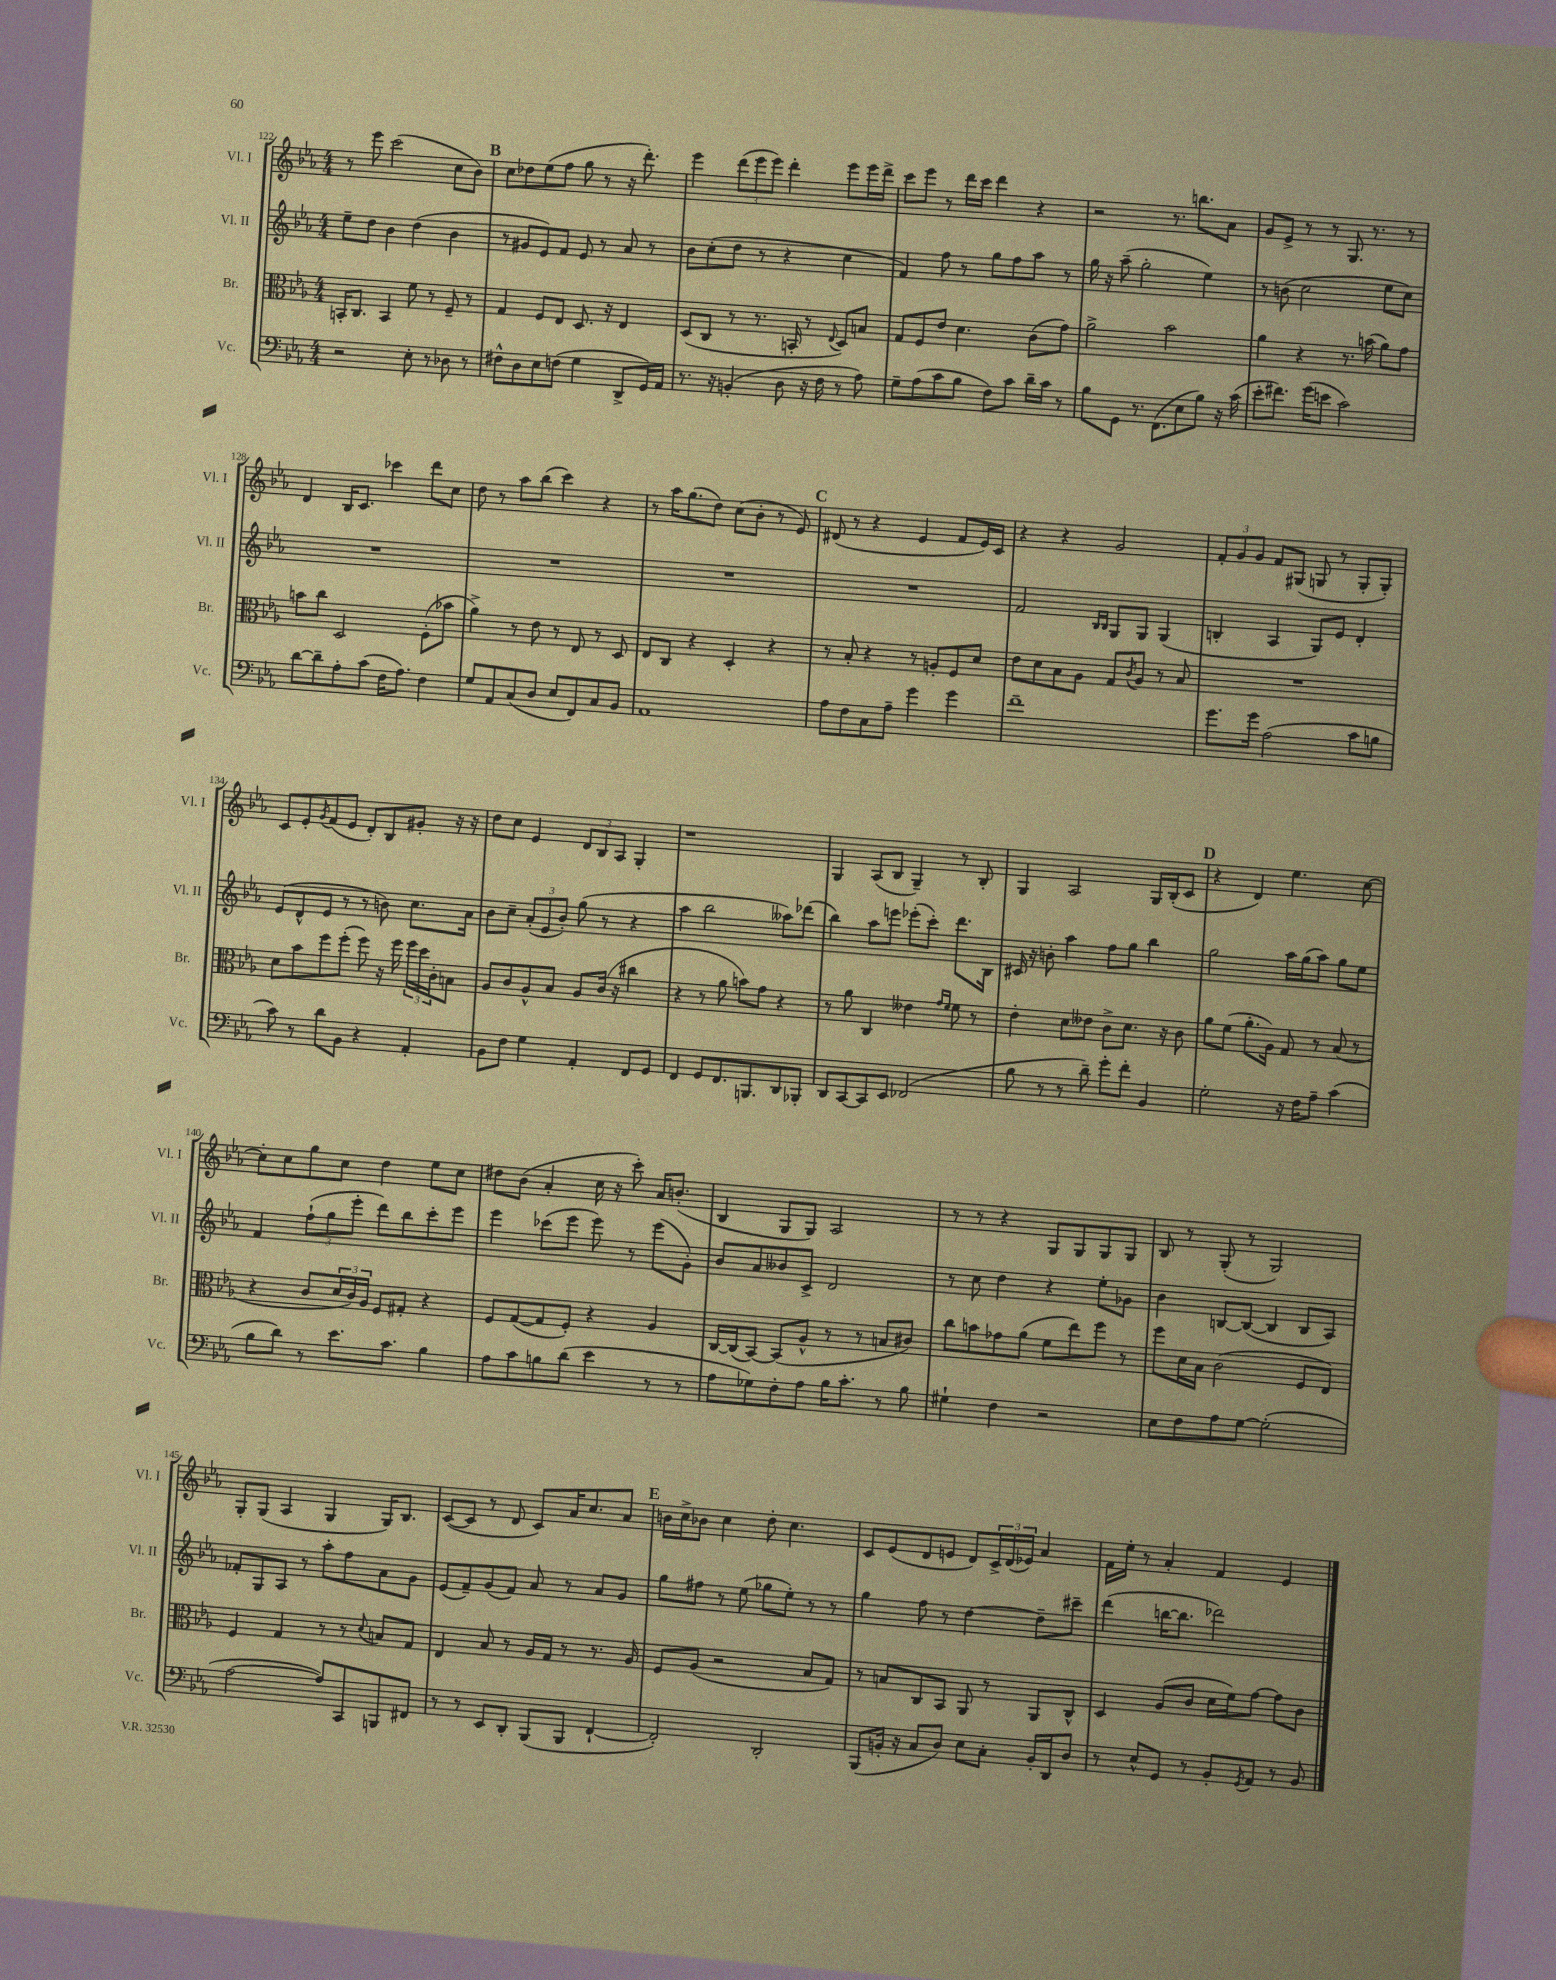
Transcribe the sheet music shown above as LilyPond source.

<<
\new StaffGroup <<
\new Staff = "s0" \with { instrumentName = "Vl. I" shortInstrumentName = "Vl. I" } {
    \clef treble \key ees \major \numericTimeSignature \time 4/4
    r8 ees'''8 c'''2( c''8 bes'8) |
    \mark \markup { \bold "B" } c''8 des''8 ees''8( f''8 g''8 r8 r16 d'''8.-.) |
    ees'''4 \tuplet 3/2 { d'''8( ees'''8 ees'''8) } d'''4-. ees'''8 ees'''16 d'''16-> |
    c'''8 ees'''8 r8 d'''16 c'''16 d'''4 r4 |
    r2 r8. b''8. aes'8 |
    g'8 ees'8-> r8 r8 g8. r8. r8 |
    d'4 bes16 c'8. ces'''4 d'''8 c''8 |
    d''8 r8 aes''8 bes''8( c'''4) r4 |
    r8 aes''16 g''8.( d''8) c''8( bes'8-. r8 ees'8) |
    \mark \markup { \bold "C" } dis'8( r8 r4 ees'4 f'8 ees'16) c'16 |
    r4 r4 g'2 |
    \tuplet 3/2 { f'8-. g'8 g'8 } f'8 gis8( g8 r8 g8-. g8-.) |
    c'8 ees'8-. \acciaccatura { g'8 } f'8( ees'8 d'8-.) bes8 gis'8-. r16 r16 |
    d''8 c''8 ees'4 \tuplet 3/2 { d'8 bes8 aes8 } g4-. |
    r1 |
    g4 aes8( bes8 g4--) r8 bes8-. |
    g4 aes2 g16 bes16-.( c'8 |
    \mark \markup { \bold "D" } r4 d'4) ees''4. c''8~ |
    c''8-. c''8 g''8 c''8 d''4 ees''8 c''8 |
    dis''8 bes'8( aes'4-. c''16 r16 c'''8-.) aes'16 b'8.-.( |
    bes4 g8 g8) aes2 |
    r8 r8 r4 g8 g8 g8 g8 |
    bes8 r8 g8-.( r8 g2) |
    g8-. g8( aes4 g4 g16) bes8. |
    c'8~( c'8 r8 d'8 c'8) aes'16 c''8. aes'8 |
    \mark \markup { \bold "E" } b'16 c''16-> bes'8 c''4 d''8-. c''4. |
    c'8 ees'8( d'8 e'8 d'8) \tuplet 3/2 { c'16-> d'16( ees'16) } aes'4 |
    f'16 ees''16-. r8 aes'4-. f'4 ees'4 \bar "|." |
}
\new Staff = "s1" \with { instrumentName = "Vl. II" shortInstrumentName = "Vl. II" } {
    \clef treble \key ees \major \numericTimeSignature \time 4/4
    ees''8-- d''8 bes'4 d''4( bes'4 |
    \mark \markup { \bold "B" } r8 gis'8 ees'8) f'8 ees'8 r8 aes'8 r8 |
    bes'8 c''8-.( d''8 r8 r4 c''4 |
    f'4) f''8 r8 g''8 f''8 aes''8 r8 |
    g''16 r16 aes''8--( g''2-. ees''4) |
    r8 b'8( c''2 ees''8 c''8) |
    R1 |
    R1 |
    R1 |
    \mark \markup { \bold "C" } R1 |
    f'2 \grace { bes16 bes16 } g8 g8 g4( |
    b4-. aes4 g8) ees'8 d'4-. |
    ees'8( d'8-^ ees'8 r8 r8 b'8) c''8. aes'16 |
    bes'8 c''8-- \tuplet 3/2 { aes'8-.( ees'8 bes'8-.) } g''8( r8 r4 |
    aes''4 bes''2 aeses''8) des'''8( |
    bes''4) aes''8 e'''8 ees'''8-.( c'''8-.) d'''8. bes16 |
    cis'16 r16 b'8-. aes''4 f''8 g''8 bes''4 |
    \mark \markup { \bold "D" } g''2 aes''16 g''16( aes''8) g''8 ees''8 |
    f'4 \tuplet 3/2 { f''8-!( g''8 ees'''8-. } d'''8) bes''8 c'''8-. ees'''8 |
    ees'''4 ces'''8( ees'''8 ees'''8) r8 ees'''8( g'8-.) |
    bes'8 aes'8 beses'8 c'8-> d'2 |
    r8 c''8 d''4 r4 ees''8-. ges'8 |
    bes'4 b8~ b8~( b4 b8 aes8) |
    fes'8-. g8 aes8 r8 aes''8-. f''8 aes'8 g'8 |
    ees'8( f'8--) g'8( f'8) aes'8 r8 aes'8 g'8 |
    \mark \markup { \bold "E" } g''8 fis''8 r8 ees''8( ges''8 ees''8-.) r8 r8 |
    g''4 f''8 r8 d''4~ d''8-- cis'''8-- |
    d'''4( b''16~ b''8. des'''2) \bar "|." |
}
\new Staff = "s2" \with { instrumentName = "Br." shortInstrumentName = "Br." } {
    \clef alto \key ees \major \numericTimeSignature \time 4/4
    b,16-. c8. b,4 f'8 r8 f8-- r8 |
    \mark \markup { \bold "B" } g4 f8 ees8 d8. r16 ees4 |
    d8( c8 r8 r8. b,16-. r8 \appoggiatura { ees8 } d8) b8 |
    g8 f8 ees'8 d'4. c'8( g'8) |
    aes'2-> bes'2 |
    aes'4 r4 r8. b'16( aes'8) g'8 |
    b'8 c''8 d2 f8-.( bes'8 |
    aes'4->) r8 ees'8 r8 ees8 r8 d8 |
    ees8 c8 r4 d4-. r4 |
    \mark \markup { \bold "C" } r8 bes8-. r4 r8 a8-. f8 d'8 |
    ees'8 d'8 bes8 aes8 g8 \acciaccatura { c'8 } aes8 r8 bes8 |
    R1 |
    d'8 bes'8 f''8 f''8-.( f''8) r16 f''16 \tuplet 3/2 { f''16 d''16 c'16-. } b8 |
    aes8 c'8 aes8-^ bes8 aes8 c'16( r16 cis''4 |
    r4 r8 aes'8 b'8) g'8 r4 |
    r8 aes'8 c4 eeses'4 \grace { g'16 f'16 } f'8 r8 |
    ees'4-. d'8 eeses'8 c'8-> d'8. r16 c'8 |
    \mark \markup { \bold "D" } aes'8 f'8( aes'8.-. aes16) g8 r8 bes8( r8 |
    r4 c'8 \tuplet 3/2 { d'16 c'16) aes16 } f8 gis8-. r4 |
    f8 g8~( g8 f8-.) r4 aes4 |
    c16~ c16( bes,8~) bes,8( aes8-^ r8 r8 b8 cis'8) |
    c''8 b'8 ges'8 aes'8( f'8 ees''8) f''8 r8 |
    f''8 d'16 bes16 c'2( f8 ees8) |
    f4 g4 r8 r8 \appoggiatura { d'8 } b8 g8 |
    ees4 bes8 r8 aes16 g16 r8 r8. aes16 |
    \mark \markup { \bold "E" } f8 aes8( r2 bes8 g8) |
    r8 b8 c8 bes,8 aes,8 r8 aes,8 c8-^ |
    d4 aes8( c'8 d'16 f'16) g'8~ g'8 c'8 \bar "|." |
}
\new Staff = "s3" \with { instrumentName = "Vc." shortInstrumentName = "Vc." } {
    \clef bass \key ees \major \numericTimeSignature \time 4/4
    r2 ees8-. r8 des8 r8 |
    \mark \markup { \bold "B" } fis8-^ d8 ees8 f8( g4 d,8-> g,16) aes,16 |
    r8. r16 b,4-.( d8 r16 f16 r8 aes8) |
    g8-- aes8( c'8 bes8 f8) c'8 d'16-- c'16 r8 |
    bes8 g,8 r8. f,8.( ees8 bes8) r16 c'16( |
    ees'8-. fis'8.) g'16( e'8 c'2) |
    d'8~ d'8-- aes8-. c'8( f16 aes8.) f4 |
    g8 aes,8 c8( d8 ees8 f,8) c8 bes,8 |
    aes,1 |
    \mark \markup { \bold "C" } aes8 f8 c8 aes8-- g'4 g'4 |
    f'1-- |
    g'8. g'16 aes2( c'8 b8 |
    c'8) r8 d'8 bes,8 r4 aes,4-. |
    bes,8 f8 g4 aes,4-. f,8 g,8 |
    f,4 g,8 f,8. b,,8. d,8 bes,,8-. |
    d,8 c,8~ c,8 ees,8 fes,2( |
    bes8 r8 r8 d'8--) g'8-. f'8-. bes,4 |
    \mark \markup { \bold "D" } g2-. r16 f16 aes8-- c'4( |
    bes8 d'8) r8 ees'8. c'8. bes4 |
    aes8 c'8 b8 d'8( ees'4 r8 r8 |
    aes8 ges8) f8-. aes8 bes16 c'8.-. r8 bes8 |
    gis4-! f4 r2 |
    ees8 f8 aes8 g8~ g2-.( |
    aes2~ aes8) c,8 b,,8 fis,8 |
    r8 r8 ees,8 d,8-. bes,,8( bes,,8 f,4~-! |
    \mark \markup { \bold "E" } f,2-.) d,2-. |
    bes,,8( b,16-. r16 c8 d8) ees8 c8-. b,16-. d,16 d8 |
    r8 ees8-^ g,8 r8 bes,8-. \acciaccatura { g,8 } aes,8 r8 bes,8 \bar "|." |
}
>>
>>
\layout { \context { \Score currentBarNumber = #122 } }
